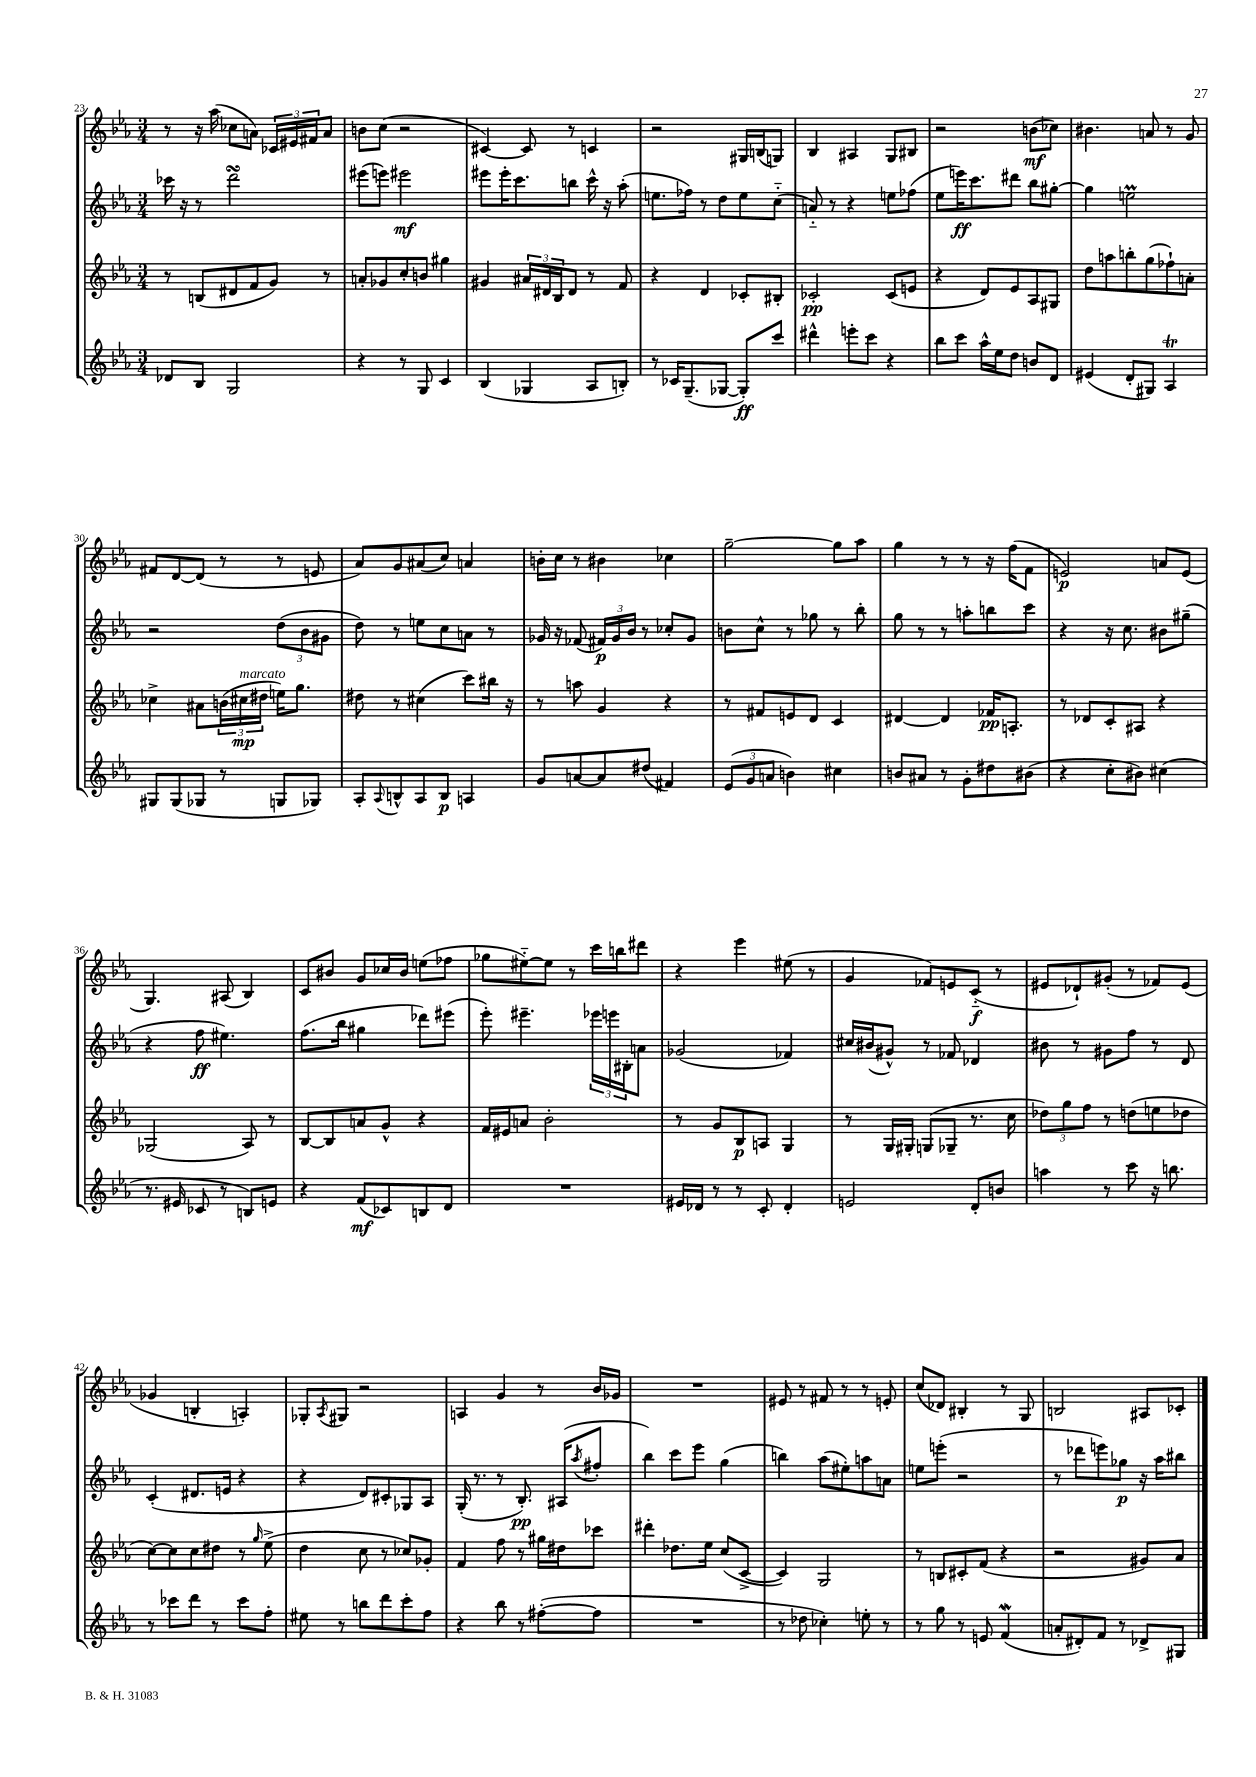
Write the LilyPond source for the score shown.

<<
\new StaffGroup <<
\new Staff = "s0" {
    \clef treble \key ees \major \numericTimeSignature \time 3/4
    r8 r16 aes''16( ces''8 a'8) \tuplet 3/2 { ces'16 eis'16 fis'16 } a'8 |
    b'8 c''8( r2 |
    cis'4~) cis'8 r8 c'4 |
    r2 gis16 b16( g8) |
    bes4 ais4 g8 bis8 |
    r2 b'8\mf( ces''8) |
    bis'4. a'8 r8 g'8 |
    fis'8 d'8~ d'8( r8 r8 e'8 |
    aes'8) g'8 ais'8( c''8) a'4 |
    b'16-. c''16 r8 bis'4 ces''4 |
    g''2~-- g''8 aes''8 |
    g''4 r8 r8 r16 f''16( f'8 |
    e'2\p) a'8 e'8( |
    g4.) ais8( bes4) |
    c'8 bis'8 g'8 ces''16 bis'16 e''8( fes''8 |
    ges''8 eis''8~-_) eis''8 r8 c'''16 b''16 dis'''8 |
    r4 ees'''4 eis''8( r8 |
    g'4 fes'8) e'8 c'8-_\f( r8 |
    eis'8 des'8-!) gis'8-.( r8 fes'8) eis'8( |
    ges'4 b4-. a4-.) |
    ges8-. \acciaccatura { aes8 } gis8 r2 |
    a4 g'4 r8 bes'16 ges'16 |
    R2. |
    eis'8 r8 fis'8 r8 r8 e'8-. |
    c''8( des'8) bis4-. r8 g8 |
    b2 ais8 ces'8-. \bar "|." |
}
\new Staff = "s1" {
    \clef treble \key ees \major \numericTimeSignature \time 3/4
    ces'''16 r16 r8 d'''2\turn |
    eis'''8( e'''8) eis'''2\mf |
    eis'''8 eis'''16-. c'''8. b''8 c'''16-^ r16 aes''8-.( |
    e''8. fes''16) r8 d''8 e''8 c''8-_( |
    a'8-_) r8 r4 e''8 fes''8( |
    ees''8 e'''16\ff) c'''8. dis'''8 bes''8 gis''8~-. |
    gis''4 e''2\prall |
    r2 \tuplet 3/2 { d''8( bes'8 gis'8 } |
    d''8) r8 e''8 c''8 a'8 r8 |
    ges'16 r16 fes'8( \tuplet 3/2 { fis'16\p) ges'16 bes'16 } r8 ces''8-. ges'8 |
    b'8 c''8-^ r8 ges''8 r8 bes''8-. |
    g''8 r8 r8 a''8-. b''8 c'''8 |
    r4 r16 c''8. bis'8 gis''8--( |
    r4 f''8\ff eis''4.) |
    f''8.( bes''16 gis''4 des'''8) eis'''8( |
    ees'''8-.) eis'''4.-- \tuplet 3/2 { ees'''16 e'''16 bis16-. } a'8 |
    ges'2( fes'4) |
    cis''16 bis'16( gis'8-^) r8 fes'8 des'4 |
    bis'8 r8 gis'8 f''8 r8 d'8 |
    c'4-.( dis'8. e'16 r4 |
    r4 d'8) cis'8-. ges8 aes8 |
    g16-.( r8. r8 bes8.-.\pp) ais16( \acciaccatura { aes''8 } fis''8-. |
    bes''4) c'''8 ees'''8 g''4( |
    b''4) aes''8( eis''8-.) a''8 a'8 |
    e''8 e'''8-.( r2 |
    r8 des'''8 e'''8) ges''8\p r16 aes''16 bis''8 \bar "|." |
}
\new Staff = "s2" {
    \clef treble \key ees \major \numericTimeSignature \time 3/4
    r8 b8( dis'8 f'8 g'8) r8 |
    a'8-. ges'8 c''8-. b'8 gis''4 |
    gis'4 \tuplet 3/2 { ais'16 dis'16 bes16 } dis'8 r8 f'8 |
    r4 d'4 ces'8-. bis8-. |
    ces'2-.\pp ces'8( e'8 |
    r4 d'8) ees'8 aes8 gis8 |
    d''8 a''8 b''8-. g''8( fes''8-!) a'8-. |
    ces''4-> ais'8 \tuplet 3/2 { b'16( cis''16\mp^\markup { \italic "marcato" } dis''16 } e''16) g''8. |
    dis''8 r8 cis''4( c'''8) bis''16 r16 |
    r8 a''8 g'4 r4 |
    r8 fis'8 e'8 d'8 c'4 |
    dis'4~ dis'4 fes'16\pp a8.-. |
    r8 des'8 c'8-. ais8 r4 |
    ges2( aes8) r8 |
    bes8~ bes8 a'8 g'8-^ r4 |
    f'16 eis'16 a'8 bes'2-. |
    r8 g'8 bes8\p a8 g4 |
    r8 g16 gis16-. g8( ges8-- r8. c''16 |
    \tuplet 3/2 { des''8) g''8 f''8 } r8 d''8( e''8 des''8 |
    c''8~) c''8 c''8 dis''8 r8 \grace { g''16 } ees''8->( |
    d''4 c''8 r8 ces''8) ges'8-. |
    f'4 f''8 r8 gis''16 dis''16 ces'''8 |
    dis'''4-. des''8. ees''16 c''8( c'8~-> |
    c'4) g2 |
    r8 b8 cis'8-. f'8( r4 |
    r2 gis'8) aes'8 \bar "|." |
}
\new Staff = "s3" {
    \clef treble \key ees \major \numericTimeSignature \time 3/4
    des'8 bes8 g2 |
    r4 r8 g8 c'4 |
    bes4( ges4 aes8 b8-.) |
    r8 ces'16 g8.--( ges8~ ges8-.\ff) c'''8 |
    dis'''4-^ e'''8-. c'''8 r4 |
    bes''8 c'''8 aes''16-^ ees''16 d''8 b'8 d'8 |
    eis'4( d'8-. gis8) aes4\trill |
    gis8 gis8( ges8 r8 g8 ges8) |
    aes8-. \appoggiatura { aes8 } b8-^ aes8 b8\p a4 |
    g'8 a'8~ a'8 dis''8( fis'4) |
    \tuplet 3/2 { ees'8( g'8 a'8 } b'4) cis''4 |
    b'8 ais'8 r8 g'8-. dis''8 bis'8( |
    r4 c''8-. bis'8) cis''4( |
    r8. eis'16 ces'8 r8 b8) e'8 |
    r4 f'8\mf( ces'8) b8 d'8 |
    R2. |
    eis'16 des'16 r8 r8 c'8-. des'4-. |
    e'2 d'8-. b'8 |
    a''4 r8 c'''8 r16 b''8. |
    r8 ces'''8 d'''8 r8 ces'''8 f''8-. |
    eis''8 r8 b''8 d'''8 c'''8-. f''8 |
    r4 bes''8 r8 fis''8~-.( fis''8 |
    R2. |
    r8 des''8 ces''4-.) e''8-. r8 |
    r8 g''8 r8 e'8 f'4\mordent( |
    a'8-. dis'8-.) f'8 r8 des'8-> gis8 \bar "|." |
}
>>
>>
\layout { \context { \Score currentBarNumber = #23 } }
